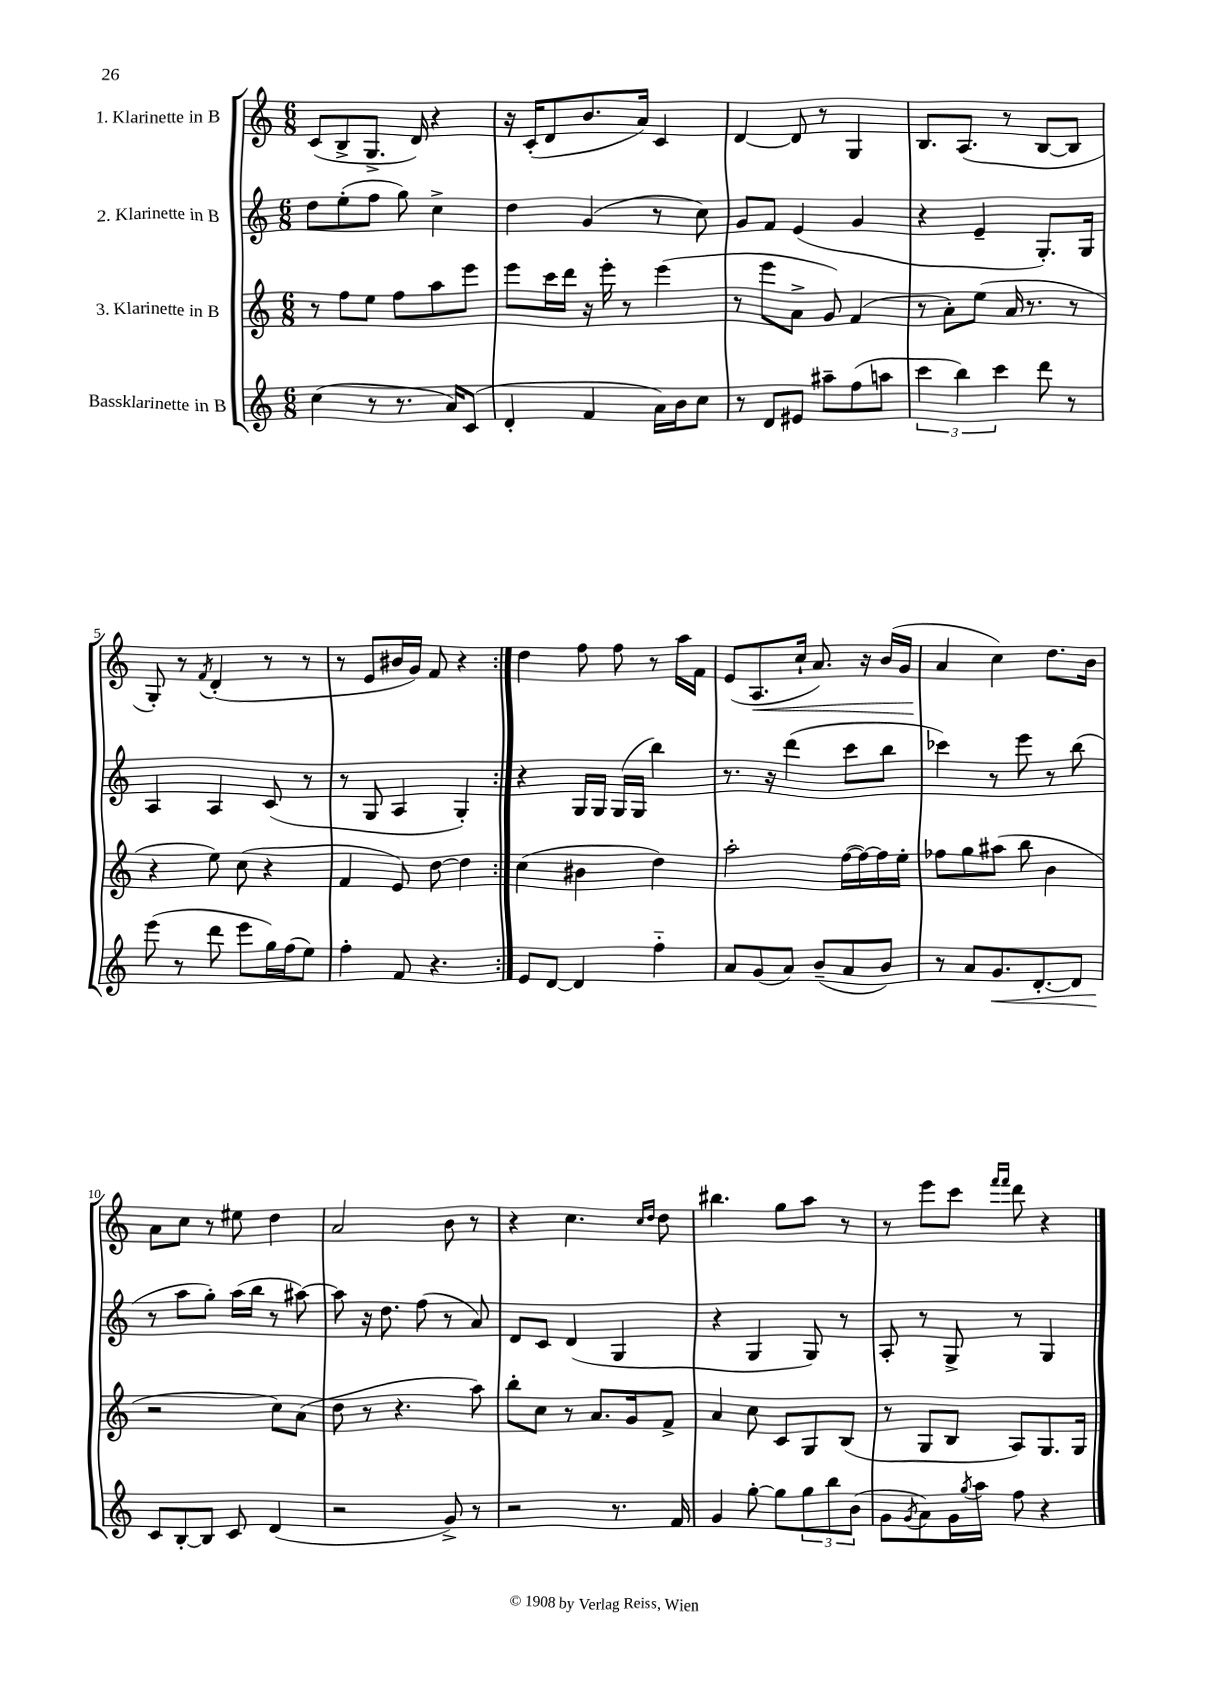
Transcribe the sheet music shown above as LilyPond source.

<<
\new StaffGroup <<
\new Staff = "s0" \with { instrumentName = "1. Klarinette in B" } {
    \clef treble \key c \major \numericTimeSignature \time 6/8
    \repeat volta 2 { c'8( b8-> g8.-> d'16) r4 |
    r16 c'16-.( d'8 b'8. a'16) c'4 |
    d'4~ d'8 r8 g4 |
    b8. a8.( r8 b8~ b8 |
    g8-.) r8 \acciaccatura { f'8 } d'4-.( r8 r8 |
    r8 e'8 bis'16 g'16) f'8 r4 | }
    d''4 f''8 f''8 r8 a''16 f'16 |
    e'8( a8.\< c''16-! a'8.) r16 b'16( g'16 |
    a'4\! c''4) d''8. b'16 |
    a'8 c''8 r8 eis''8 d''4 |
    a'2 b'8 r8 |
    r4 c''4. \grace { c''16 d''16 } d''8 |
    bis''4. g''8 a''8 r8 |
    r8 e'''8 c'''8 \grace { f'''16 f'''16 } d'''8 r4 \bar "|." |
}
\new Staff = "s1" \with { instrumentName = "2. Klarinette in B" } {
    \clef treble \key c \major \numericTimeSignature \time 6/8
    \repeat volta 2 { d''8 e''8-.( f''8 g''8) c''4-> |
    d''4 g'4( r8 c''8) |
    g'8 f'8 e'4( g'4 |
    r4 e'4-- g8.-.) g16 |
    a4 a4 c'8( r8 |
    r8 g8 a4 g4-.) | }
    r4 g16 g16 g16( g16 b''4) |
    r8. r16 d'''4( c'''8 b''8 |
    ces'''4) r8 e'''8 r8 b''8( |
    r8 a''8 g''8-.) a''16( b''16 r8 ais''8~) |
    ais''8 r16 d''8. f''8( r8 a'8) |
    d'8 c'8 d'4( g4 |
    r4 g4 g8) r8 |
    a8-. r8 g8-> r8 g4 \bar "|." |
}
\new Staff = "s2" \with { instrumentName = "3. Klarinette in B" } {
    \clef treble \key c \major \numericTimeSignature \time 6/8
    \repeat volta 2 { r8 f''8 e''8 f''8 a''8 e'''8 |
    e'''8 c'''16 d'''16 r16 e'''16-. r8 e'''4( |
    r8 e'''8 a'8-> g'8) f'4( |
    r8 a'8-.) e''8( a'16 r8. r8 |
    r4 e''8) c''8( r4 |
    f'4 e'8) d''8~ d''4 | }
    c''4( bis'4 d''4) |
    a''2-. f''16~( f''16~) f''16 e''16-. |
    fes''8 g''8 ais''8( b''8 b'4 |
    r2 c''8) a'8( |
    d''8 r8 r4. a''8) |
    b''8-. c''8 r8 a'8. g'16 f'8-> |
    a'4 c''8 c'8 g8 b8( |
    r8 g8 b8 a8) g8. g16 \bar "|." |
}
\new Staff = "s3" \with { instrumentName = "Bassklarinette in B" } {
    \clef treble \key c \major \numericTimeSignature \time 6/8
    \repeat volta 2 { c''4( r8 r8. a'16) c'8( |
    d'4-. f'4 a'16) b'16 c''8 |
    r8 d'8 eis'8 ais''8-- f''8( a''8 |
    \tuplet 3/2 { c'''4 b''4) c'''4 } d'''8 r8 |
    e'''8( r8 d'''8 e'''8 g''16) f''16( e''8) |
    f''4-. f'8 r4. | }
    e'8 d'8~ d'4 f''4-_ |
    a'8 g'8( a'8) b'8--( a'8 b'8) |
    r8 a'8 g'8.\< d'8.~-. d'8 |
    c'8\! b8~-. b8 c'8 d'4( |
    r2 g'8->) r8 |
    r2 r8. f'16 |
    g'4 g''8~-. g''8 \tuplet 3/2 { g''8 b''8 b'8( } |
    g'8 \acciaccatura { g'8 } a'8) g'16 \acciaccatura { g''8 } a''16 f''8 r4 \bar "|." |
}
>>
>>
